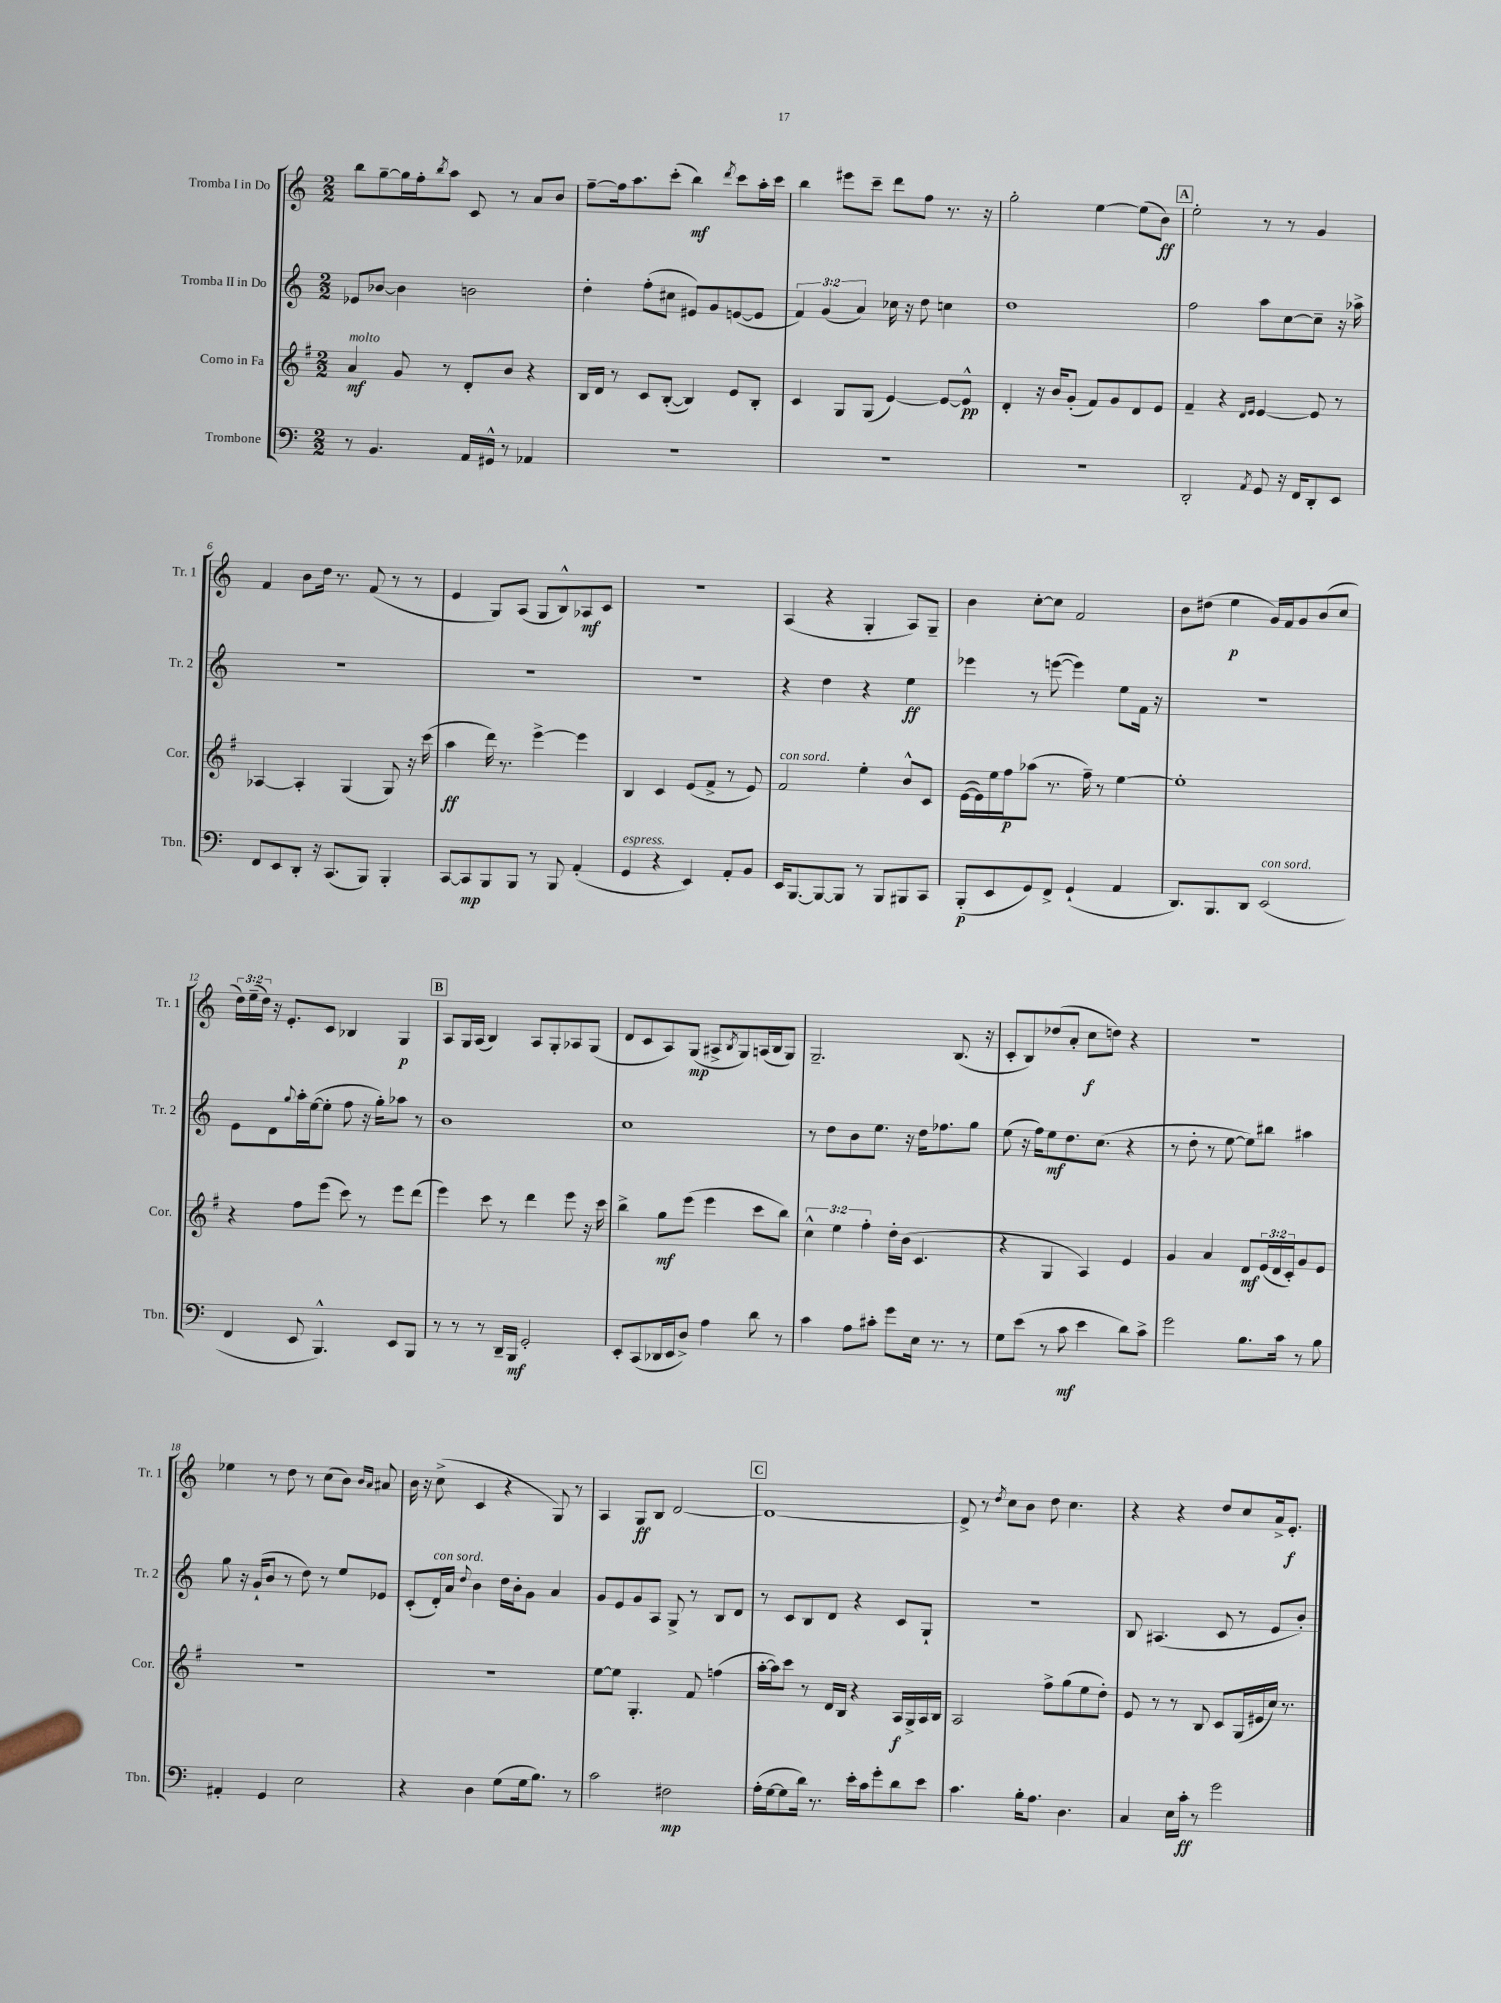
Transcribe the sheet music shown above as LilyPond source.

<<
\new StaffGroup <<
\new Staff = "s0" \with { instrumentName = "Tromba I in Do" shortInstrumentName = "Tr. 1" } {
    \clef treble \key c \major \numericTimeSignature \time 2/2 \override Staff.TupletNumber.text = #tuplet-number::calc-fraction-text
    b''8 g''8~-- g''16 f''16-. \acciaccatura { b''8 } a''8 c'8 r8 a'8 b'8 |
    f''8~-- f''16 a''8. c'''8-.( b''4\mf) \acciaccatura { d'''8 } c'''8 a''16-. c'''16 |
    b''4 eis'''8 c'''8-- d'''8 f''8 r8. r16 |
    g''2-. e''4~ e''8( b'8\ff) |
    \mark \markup { \box "A" } e''2-. r8 r8 g'4 |
    f'4 b'8 d''16 r8. f'8( r8 r8 |
    e'4 g8) a8( g8 b8-^) aes8\mf c'8 |
    r1 |
    a4( r4 g4-. a8) g8-- |
    b'4 c''8~-. c''8 f'2 |
    b'8 dis''8( e''4\p g'16) f'16 g'8 b'8( c''8 |
    \tuplet 3/2 { d''16) e''16--( d''16) } r16 e'8.-. c'8 bes4 g4\p |
    \mark \markup { \box "B" } a8 g16 a16( b4) a8 g8-. aes8 g8( |
    d'8 c'8 a8) g8\mp( ais8-> \acciaccatura { b8 } g8) a16( b16 g8) |
    g2.-- b8.( r16 |
    c'8-. b8) des''8( a'8-. c''8\f d''8) r4 |
    R1 |
    ees''4 r8 d''8 r8 c''8( b'8) \grace { b'16 a'16 } ais'8 |
    b'16 r16 c''8->( c'4 r4 g8) r8 |
    a4 g8\ff b8 d'2~ |
    \mark \markup { \box "C" } d'1~ |
    d'8-> r8 \acciaccatura { d''8 } c''8 b'8 d''8 c''4. |
    r4 r4 d''8 c''8 a'16-> e'8.-.\f \bar "|." |
}
\new Staff = "s1" \with { instrumentName = "Tromba II in Do" shortInstrumentName = "Tr. 2" } {
    \clef treble \key c \major \numericTimeSignature \time 2/2 \override Staff.TupletNumber.text = #tuplet-number::calc-fraction-text
    ees'8 bes'8~ bes'4 b'2 |
    d''4-. f''8-.( cis''8 eis'8) g'8 e'8~( e'8 |
    \tuplet 3/2 { f'4) g'4( a'4) } ces''16 r16 d''8 c''4 |
    d''1 |
    \mark \markup { \box "A" } f''2 a''8 c''8~ c''8-- r16 aes''16-> |
    R1 |
    R1 |
    R1 |
    r4 d''4 r4 e''4\ff |
    ees'''4 r8 e'''8~( e'''4) e''8 f'16 r16 |
    R1 |
    e'8 d'8 \appoggiatura { g''8 } a''16-. e''16~( e''8-. f''8 r16 g''16-.) aes''8 r8 |
    \mark \markup { \box "B" } b'1 |
    c''1 |
    r8 d''8 b'8 e''8. r16 d''16 fes''8. g''8 |
    e''8( r16 f''16) e''8\mf d''8. c''8.( r4 |
    r8 d''8-. r8 e''8~ e''8) bis''8 ais''4 |
    g''8 r16 g'16-!( b'8 r8 d''8) r8 e''8 ees'8 |
    c'8-.( d'16-.^\markup { \italic "con sord." }) a'16 \appoggiatura { d''8 } b'4 d''16 b'16-. g'8 a'4 |
    g'8 e'8 g'8 a8 g8-> r8 b8 d'8 |
    \mark \markup { \box "C" } r8 c'8 b8 d'8 r4 c'8 g8-! |
    R1 |
    b8 ais4.( c'8 r8 e'8 b'8-.) \bar "|." |
}
\new Staff = "s2" \with { instrumentName = "Corno in Fa" shortInstrumentName = "Cor." } {
    \clef treble \key g \major \numericTimeSignature \time 2/2 \override Staff.TupletNumber.text = #tuplet-number::calc-fraction-text
    a'4\mf^\markup { \italic "molto" } g'8 r8 d'8-. b'8 r4 |
    b16 d'16 r8 c'8 b8~-.( b4) e'8 b8-. |
    c'4 g8 g8( e'4~) e'8~ e'8-^\pp |
    d'4-. r16 b'16 g'8-.( fis'8) g'8 d'8 e'8 |
    \mark \markup { \box "A" } fis'4-- r4 \grace { d'16 e'16 } e'4~ e'8 r8 |
    aes4~ aes4-. g4( g8) r16 c'''16( |
    a''4\ff d'''16) r8. e'''4~-> e'''4 |
    b4 c'4 e'8( fis'8-> r8 e'8) |
    fis'2^\markup { \italic "con sord." } e''4-. b'8-^ c'8 |
    e'16~( e'16) e''16 fis''16\p aes''8( r8. fis''16--) r8 e''4~ |
    e''1-. |
    r4 fis''8 e'''8( c'''8) r8 e'''8 d'''8( |
    \mark \markup { \box "B" } e'''4) c'''8 r8 d'''4 e'''8 r16 c'''16 |
    b''4-> g''8\mf e'''8( e'''4 c'''8 b''8) |
    \tuplet 3/2 { c''4-^ e''4 fis''4-. } d''16-. b'16( c'4. |
    r4 g4 a4) e'4 |
    g'4 a'4 d'8\mf \tuplet 3/2 { e'16( d'16 c'16-.) } g'8 e'8 |
    R1 |
    R1 |
    e''8~ e''8 g4.-. fis'8 f''4( |
    \mark \markup { \box "C" } a''16~-. a''16) c'''8 r8 d'16 b16 r4 a16\f g16-> a16 b16 |
    a2 fis''8-> g''8( e''8 d''8-.) |
    e'8 r8 r8 b8 c'8 g16( eis'16 c''16) r8. \bar "|." |
}
\new Staff = "s3" \with { instrumentName = "Trombone" shortInstrumentName = "Tbn." } {
    \clef bass \key c \major \numericTimeSignature \time 2/2
    r8 b,4. a,16 gis,16-^ r8 aes,4 |
    R1 |
    R1 |
    R1 |
    \mark \markup { \box "A" } d,2-. \acciaccatura { a,8 } g,8 r16 f,16 d,8-. e,8 |
    f,8 e,8 d,8-. r16 c,8.( b,,8) b,,4-. |
    c,8~ c,8\mp b,,8 b,,8 r8 b,,8 a,4-.( |
    g,4^\markup { \italic "espress." } r4 e,4) a,8-. b,8 |
    e,16 b,,8.~ b,,8~ b,,8 r8 b,,8 bis,,8 c,8 |
    b,,8-.\p( e,8 g,8) f,8-> g,4-!( a,4 |
    d,8.) b,,8. d,8 e,2^\markup { \italic "con sord." }( |
    f,4 e,8 b,,4.-^) e,8 b,,8 |
    \mark \markup { \box "B" } r8 r8 r8 d,16-- b,,16\mf g,2-. |
    e,8-. c,8( des,16 e,16 d8->) a4 d'8 r8 |
    c'4 a8 cis'8-. g'8 e16 r8. r8 |
    g8 e'8( r8 c'8\mf e'4 d'8) c'8-> |
    g'2 b8. c'16 r8 b8 |
    ais,4-. g,4 e2 |
    r4 d4 g8( g16 b8.) r8 |
    c'2 fis2\mp |
    \mark \markup { \box "C" } a16-.( g16~ g8 d'16) r8. e'16-. c'16 g'8-. d'8 e'8 |
    c'4. b16-. a8. d4. |
    c4 e16 c'16-.\ff r8 g'2 \bar "|." |
}
>>
>>
